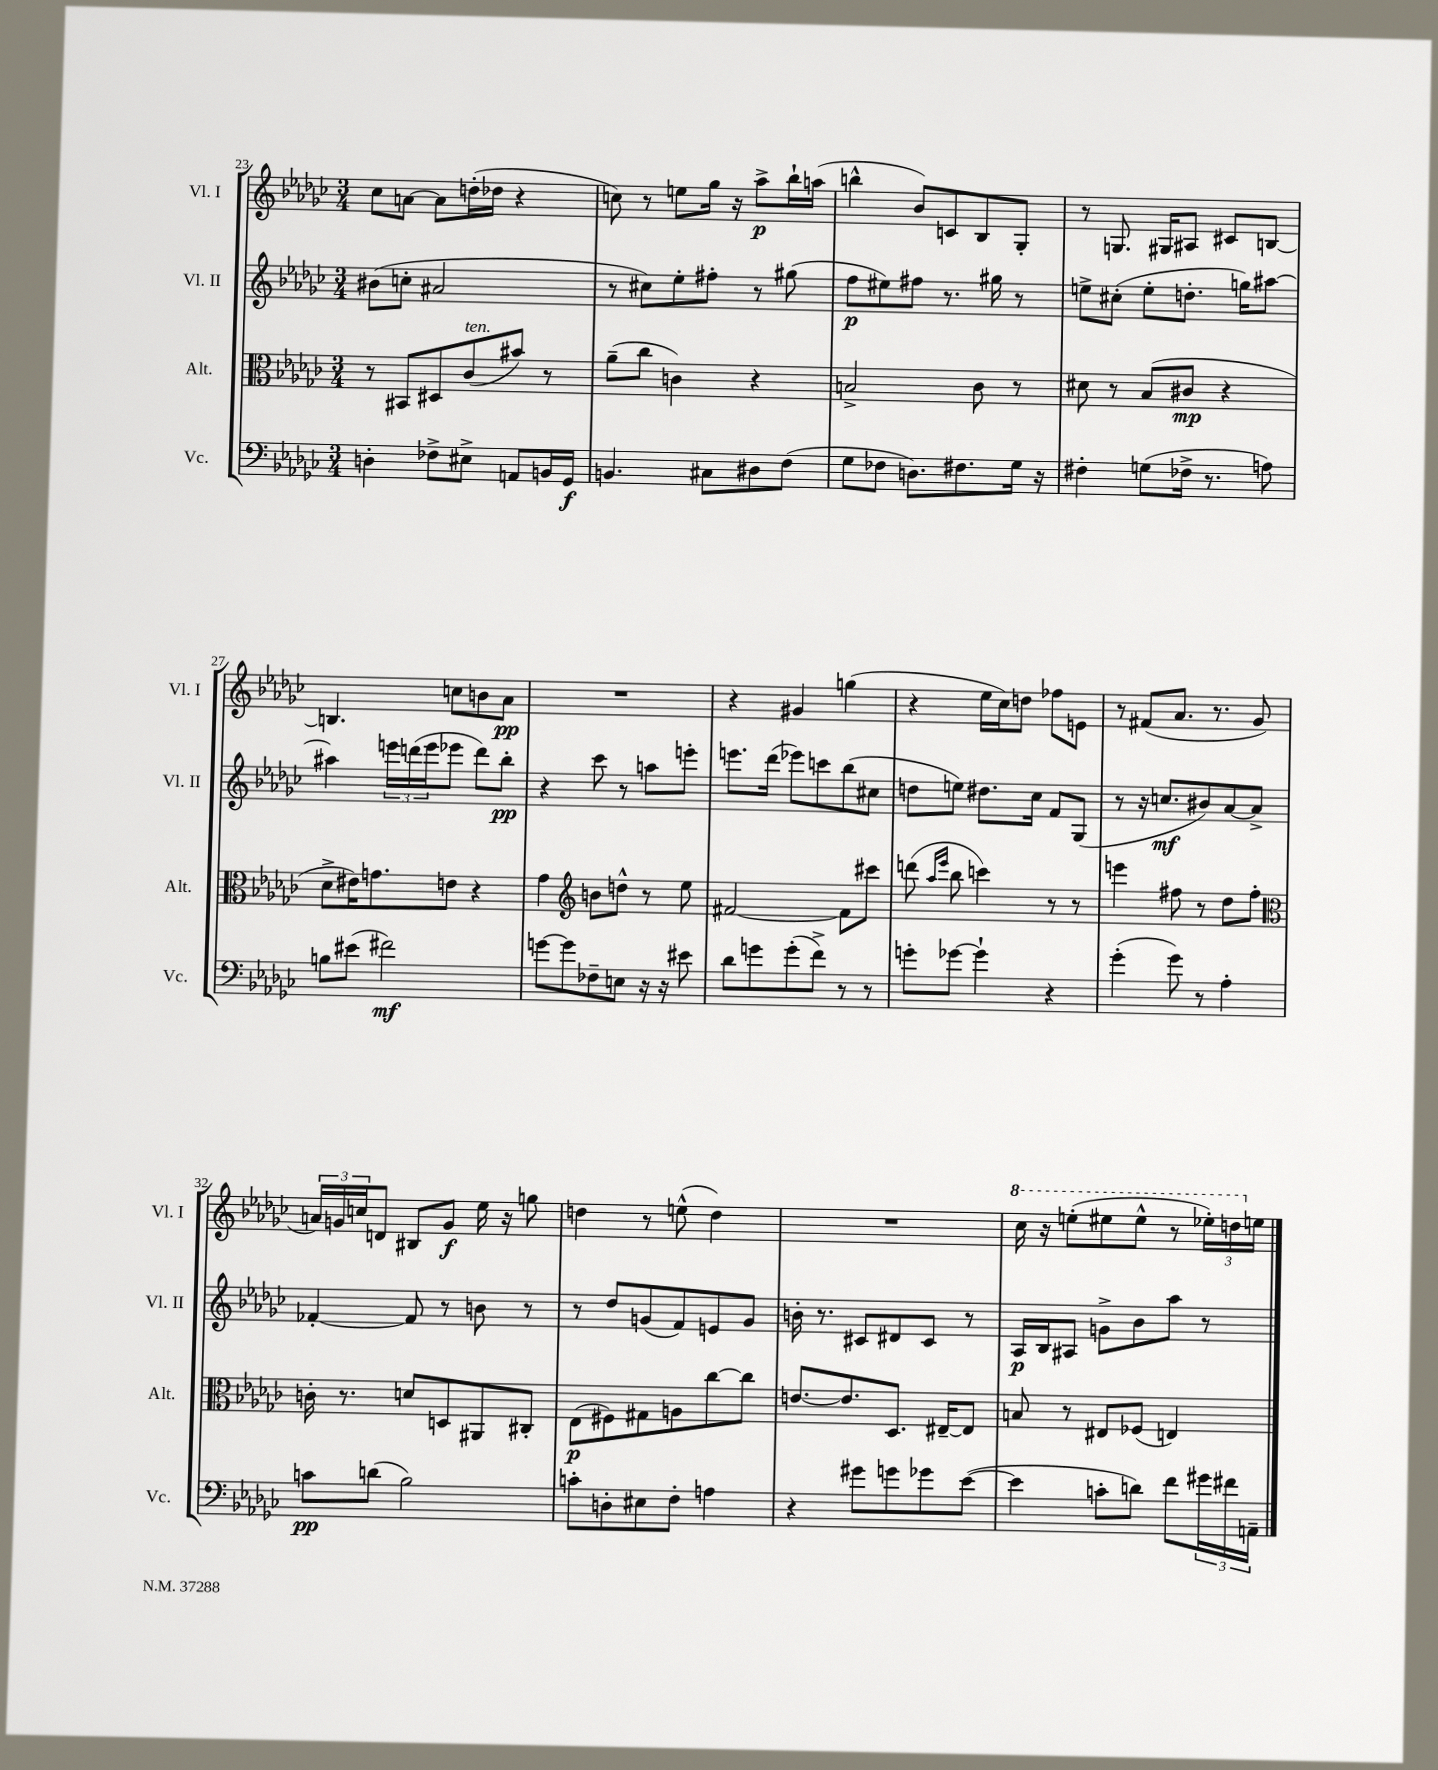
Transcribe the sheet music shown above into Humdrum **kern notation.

**kern	**kern	**kern	**kern
*staff4	*staff3	*staff2	*staff1
*clefF4	*clefC3	*clefG2	*clefG2
*k[b-e-a-d-g-c-]	*k[b-e-a-d-g-c-]	*k[b-e-a-d-g-c-]	*k[b-e-a-d-g-c-]
*M3/4	*M3/4	*M3/4	*M3/4
4D'	8r	(8b#	8cc-
.	8BB#	8cc'	[8a
8F-^	8D#	2a#	8a]
8E#^	(8c-	.	(16dd'
.	.	.	16dd-
8AA	8b#)	.	4r
16BB	8r	.	.
16GG-	.	.	.
=	=	=	=
4.BB	(8a-~	8r	8cc)
.	8cc-	8cc#)	8r
.	4c)	8ee-'	8ee
8C#	.	8ff#'	16gg-
.	.	.	16r
8D#	4r	8r	8aa-^
(8F	.	(8gg#	16bb-`
.	.	.	(16aa
=	=	=	=
8G-	2B^	8ff	4bb^^
8F-	.	8ee#)	.
8.D)	.	8ff#	8b-)
.	.	8.r	8c
8.F#	.	.	.
.	8c-	.	8B-
.	.	16gg#	.
16G-	8r	8r	8G-'
16r	.	.	.
=	=	=	=
4F#'	8d#	8ee^	8r
.	8r	(8cc#'	8.G
(8G	(8B-	8ee'	.
.	.	.	16G#
16F-^	8c#	8.dd'	8A#
8.r	.	.	.
.	4r	.	8c#
.	.	16gg)	.
8A)	.	[8aa#	[8B
=	=	=	=
8B	8d-^	4aa#]	4.B]
(8e#	16e#)	.	.
.	8.g	.	.
2f#)	.	24eee	.
.	.	(24ddd	.
.	.	24eee	.
.	8e	8eee-	8cc
.	4r	8ddd)	8b
.	.	8bb-'	8a-
=	=	=	=
[8g	4g-	4r	2.r
8g]	.	.	.
*	*clefG2	*	*
8F-~	8b	8ccc-	.
8E	8dd^^	8r	.
16r	8r	8aa	.
16r	.	.	.
8e#	8ee-	8eee'	.
=	=	=	=
8d-	[2f#	8.eee	4r
8g	.	.	.
.	.	(16ddd-	.
(8g'	.	8eee-)	4g#
8f^)	.	8ccc	.
8r	8f#]	(8bb-	(4gg
8r	8ccc#	8cc#	.
=	=	=	=
8g'	(8ddd	8dd	4r
.	16qqaa-	.	.
.	16qqeee-	.	.
[8g-	8bb-	8ee)	.
4g-`]	4ccc)	8.dd#	16ee-
.	.	.	16cc-)
.	.	.	8dd
.	.	16cc-	.
4r	8r	8f	8ff-
.	8r	(8G-	8e
=	=	=	=
(4g-'	4eee	8r	8r
.	.	16r	(8f#
.	.	8.cc	.
8g-)	8ff#	.	8.a-
8r	8r	8b#)	.
.	.	.	8.r
4A-'	8dd-	[8a-	.
.	8ff#'	8a-^]	8g-
=	=	=	=
*	*clefC3	*	*
8c	16c'	[4f-'	24a)
.	.	.	24g
.	8.r	.	.
.	.	.	24cc
(8d	.	.	8d
2B-)	8d	8f-]	8B#
.	8D	8r	8g
.	8AA#	8b	16ee-
.	.	.	16r
.	8C#'	8r	8gg
=	=	=	=
8c'	(8E-	8r	4dd
8D'	8F#)	8dd-	.
8E#	8G#	(8g	8r
8F'	8A	8f)	(8ee^^
4A	[8cc-	8e	4dd)
.	8cc-]	8g	.
=	=	=	=
4r	[8.e	16b'	2.r
.	.	8.r	.
.	8.e]	.	.
8g#	.	8c#	.
8g	8.D-	8d#	.
8g-	.	8c#	.
.	[16E#~	.	.
([8e-	8E#]	8r	.
=	=	=	=
4e-]	8B	16A-	16ccc-
.	.	16B-	16r
.	8r	8A#	(8eee'
8c'	8E#	8g^	8eee#
8d)	(8F-	8b-	8eee#^^
8f	4E)	8aa-	8r
24g#	.	8r	24eee-')
24f#	.	.	24ddd
24AA~	.	.	24ee
==	==	==	==
*-	*-	*-	*-
